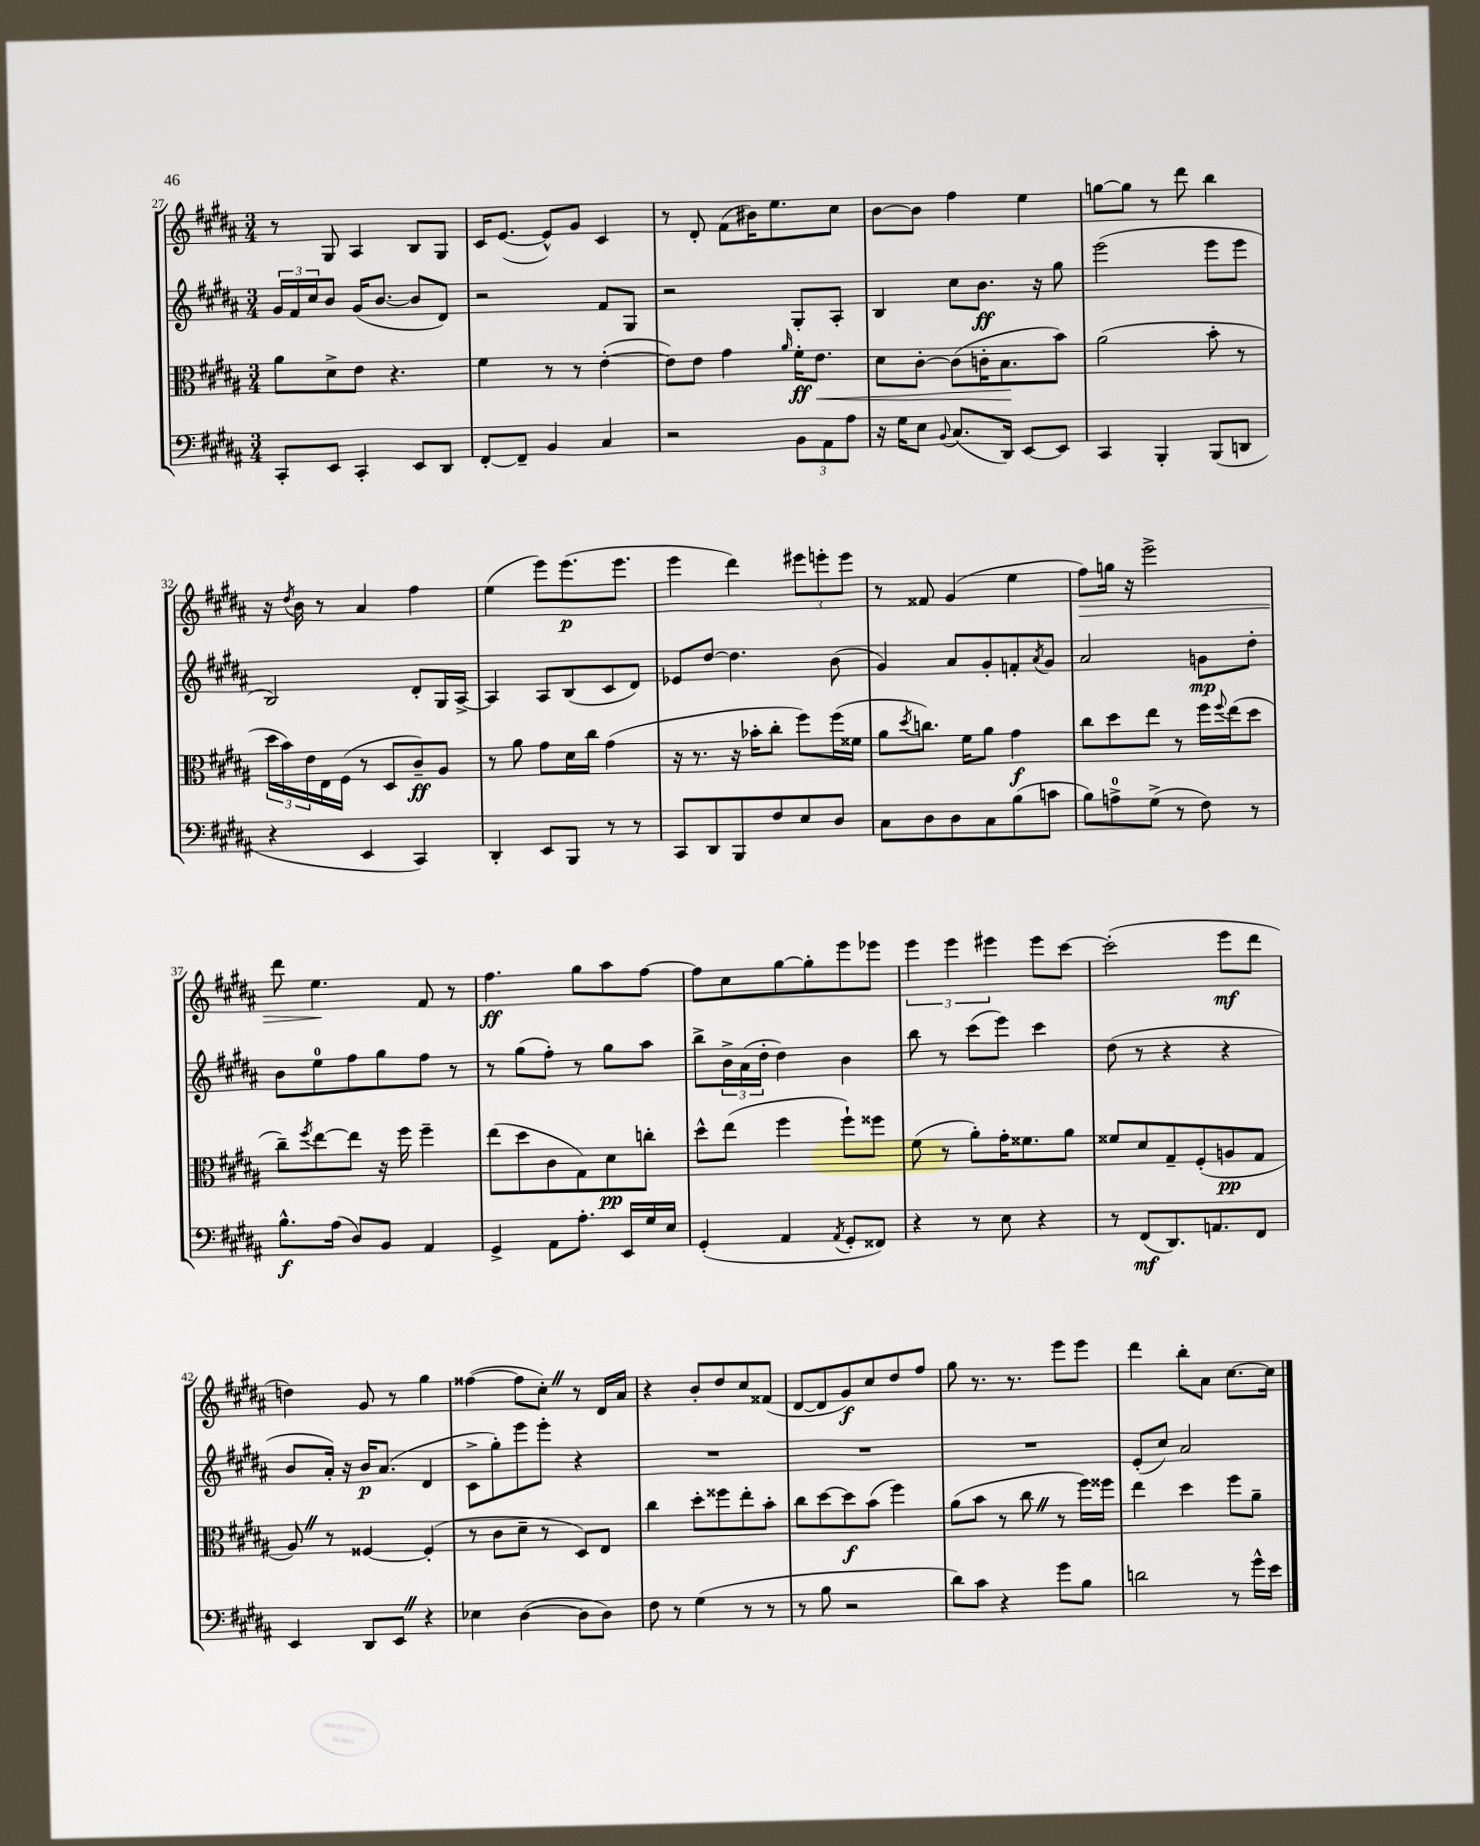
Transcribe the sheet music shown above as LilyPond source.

<<
\new StaffGroup <<
\new Staff = "s0" {
    \clef treble \key b \major \numericTimeSignature \time 3/4
    r8 gis8 ais4 b8 gis8 |
    cis'16 e'8.~( e'8-^) gis'8 cis'4 |
    r8 dis'8-. fis'8( bis'16) e''8. cis''8 |
    b'8~ b'8 fis''4 e''4 |
    g''8~ g''8 r8 dis'''8 b''4 |
    r16 \acciaccatura { dis''8 } b'16 r8 ais'4 fis''4 |
    e''4( e'''8) e'''8.\p( e'''8. |
    e'''4 dis'''4) \tuplet 3/2 { eis'''8 e'''8-. e'''8 } |
    r8 fisis'8 gis'4( e''4 |
    fis''8\>) g''16 r16 e'''2-> |
    dis'''8 e''4.\! fis'8 r8 |
    fis''4.\ff gis''8 ais''8 fis''8~ |
    fis''8 cis''8 gis''8~ gis''8-. e'''8 ees'''8 |
    \tuplet 3/2 { e'''4 e'''4 eis'''4 } eis'''8 cis'''8~ |
    cis'''2-.( e'''8\mf dis'''8 |
    d''4) gis'8 r8 gis''4 |
    fisis''4~( fisis''8 cis''8-.) \once \override BreathingSign.text = \markup { \musicglyph "scripts.caesura.straight" } \breathe r8 dis'16 ais'16 |
    r4 b'8-. dis''8 cis''8 fisis'8( |
    dis'8~ dis'8 gis'8\f) cis''8 dis''8 fis''8 |
    gis''8 r8. r8. e'''8 e'''8 |
    dis'''4 b''8-. ais'8 cis''8.~ cis''16 \bar "|." |
}
\new Staff = "s1" {
    \clef treble \key b \major \numericTimeSignature \time 3/4
    \tuplet 3/2 { gis'16 fis'16 cis''16 } b'8 gis'16( b'8.~ b'8 dis'8) |
    r2 fis'8 gis8 |
    r2 gis8-. ais8-. |
    b4 cis''8 b'8.\ff r16 gis''8 |
    e'''2( e'''8 e'''8 |
    b2) dis'8-. gis16 ais16~-> |
    ais4 ais8 b8( cis'8 dis'8) |
    ees'8 dis''8~ dis''4. b'8( |
    gis'4) ais'8 gis'8-. f'8-. \acciaccatura { ais'8 } gis'8 |
    ais'2 g'8\mp dis''8-. |
    b'8 e''8-0 fis''8 gis''8 fis''8 r8 |
    r8 gis''8( fis''8-.) r8 gis''8 ais''8 |
    b''8-> \tuplet 3/2 { b'16-> ais'16( dis''16-. } dis''4) b'4 |
    b''8 r8 cis'''8( e'''8) cis'''4 |
    dis''8( r8 r4 r4 |
    b'8 ais'16-.) r16 b'16\p ais'8.( dis'4 |
    cis'8-> gis''8-.) e'''8 e'''8-. r4 |
    R2. |
    R2. |
    R2. |
    e'8-.( cis''8) ais'2 \bar "|." |
}
\new Staff = "s2" {
    \clef alto \key b \major \numericTimeSignature \time 3/4
    ais'8 dis'8-> e'8 r4. |
    fis'4 r8 r8 e'4~-.( |
    e'8) e'8 gis'4 \grace { ais'16 } fis'16-.\ff e'8.\< |
    dis'8 cis'8~-. cis'8( c'16-. b8.\! b'8) |
    ais'2( b'8-. r8 |
    \tuplet 3/2 { dis''16 b'16) e'16 } e16 fis16( r8 dis8 cis'8--\ff) ais8 |
    r8 ais'8 gis'8 dis'16 cis''16 gis'4( |
    r16 r8. r16 bes'16-. cis''8-. fis''8) fis''16( fisis'16 |
    ais'8 \acciaccatura { dis''8 } c''8.) fis'16 ais'8 gis'4\f |
    cis''8 dis''8 e''8 r8 fis''16 \appoggiatura { fis''8 } e''16( dis''8 |
    cis''8--) \acciaccatura { fis''8 } e''8~ e''8 r16 fis''16 fis''4-- |
    e''8( dis''8 cis'8 gis8) dis'8\pp c''8-. |
    dis''8-^ e''8( fis''4 fis''8-!) fisis''8 |
    fis'8( r8 ais'8-.) gis'16-. fisis'8. ais'8 |
    fisis'8 dis'8 gis8-- fis8-.( a8\pp gis8 |
    ais8) \once \override BreathingSign.text = \markup { \musicglyph "scripts.caesura.straight" } \breathe r8 fisis4~ fisis4-.( |
    r8 cis'8 dis'8-- r8 dis8) e8 |
    cis''4 dis''8-. fisis''8 e''8-. b'8-. |
    cis''8 dis''8~ dis''8\f b'8( fis''4) |
    ais'8( b'8 r8 cis''8 \once \override BreathingSign.text = \markup { \musicglyph "scripts.caesura.straight" } \breathe r8 fis''16) fisis''16 |
    e''4 dis''4 fis''8 ais'8-- \bar "|." |
}
\new Staff = "s3" {
    \clef bass \key b \major \numericTimeSignature \time 3/4
    cis,8-. e,8 cis,4-. e,8 dis,8 |
    fis,8~-. fis,8-- b,4 cis4 |
    r2 \tuplet 3/2 { b,8 ais,8 ais8 } |
    r16 gis16 e8 \appoggiatura { b,8 } cis8.( dis,16) e,8~ e,8 |
    cis,4 b,,4-. b,,8( d,8 |
    r4 e,4 cis,4) |
    dis,4-. e,8 b,,8 r8 r8 |
    cis,8 dis,8 b,,8 fis8 e8 dis8 |
    cis8 dis8 dis8 cis8 b8( c'8 |
    b8) a8-0-> gis8->( r8 fis8) r8 |
    b8.-^\f ais16( dis8) b,8 ais,4 |
    gis,4-> ais,8 ais8.-. e,16 gis16 e16 |
    gis,4-.( ais,4 \acciaccatura { ais,8 } gis,8-. fisis,8) |
    r4 r8 e8 r4 |
    r8 fis,8\mf( dis,8.) a,8. fis,8 |
    e,4 dis,8 e,8 \once \override BreathingSign.text = \markup { \musicglyph "scripts.caesura.straight" } \breathe r4 |
    ees4 dis4~( dis8 dis8) |
    fis8 r8 gis4( r8 r8 |
    r8 b8 r2 |
    dis'8) cis'8 r4 gis'8 b8 |
    d'2 r8 gis'16-^ e'16 \bar "|." |
}
>>
>>
\layout { \context { \Score currentBarNumber = #27 } }
